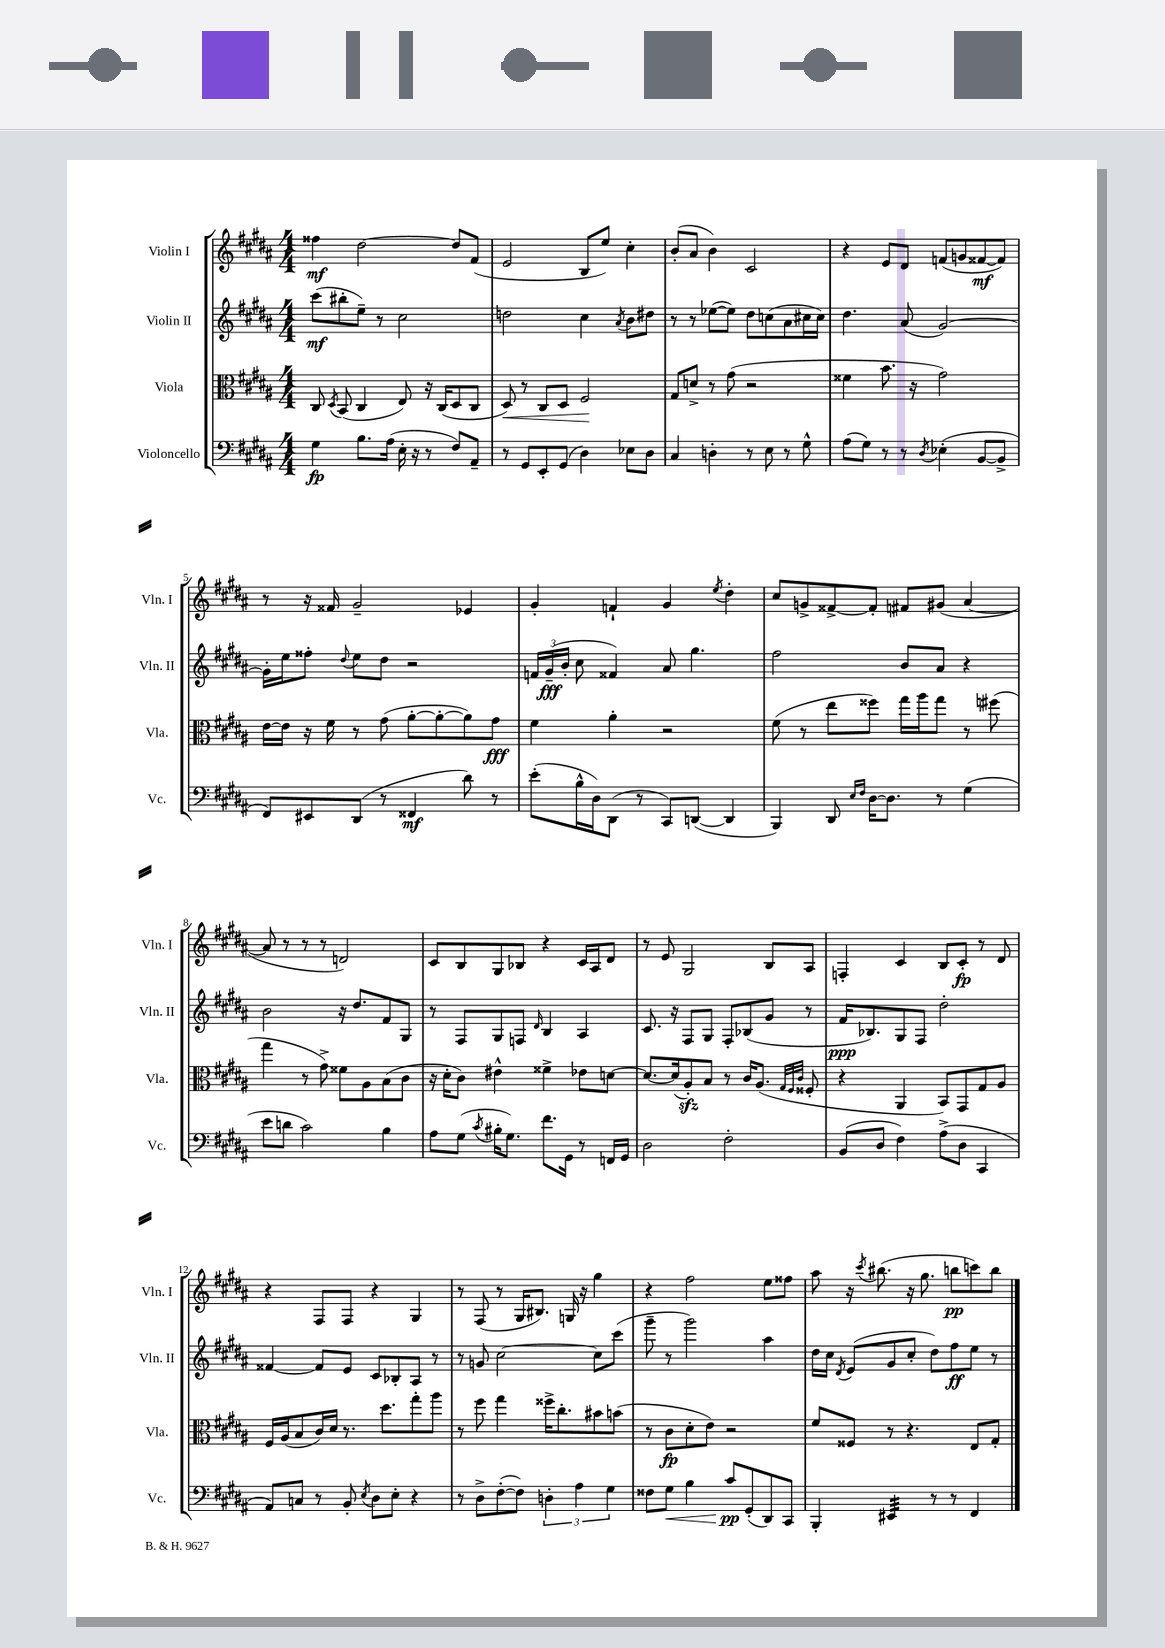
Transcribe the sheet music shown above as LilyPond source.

<<
\new StaffGroup <<
\new Staff = "s0" \with { instrumentName = "Violin I" shortInstrumentName = "Vln. I" } {
    \clef treble \key b \major \numericTimeSignature \time 4/4
    \autoBeamOff fisis''4\mf dis''2~ dis''8[ fis'8]( |
    e'2 b8[ e''8]) cis''4-. |
    b'8[-.( ais'8] b'4) cis'2 |
    r4 e'8[ dis'8] f'8[( g'8 fisis'8~\mf fisis'8]) |
    r8 r16 fisis'16 gis'2-- ees'4 |
    gis'4-. f'4-! gis'4 \acciaccatura { e''8 } dis''4-. |
    cis''8[ g'8-> fisis'8~-> fisis'8]-. fis'8[ gis'8]( ais'4~ |
    ais'8 r8 r8 r8 d'2) |
    cis'8[ b8 gis8 bes8] r4 cis'16[ ais16 dis'8] |
    r8 e'8 gis2 b8[ ais8] |
    f4-. cis'4 b8[ cis'8]-.\fp r8 dis'8 |
    r4 fis8[ fis8] r4 gis4 |
    r8 fis8( r8 gis16[ bis8.]) g16 r16 gis''4 |
    r4 fis''2 e''8[ fisis''8] |
    ais''8 r16 \acciaccatura { cis'''8 } bis''8.( r16 gis''8. b''8[\pp c'''8) b''8] \bar "|." |
}
\new Staff = "s1" \with { instrumentName = "Violin II" shortInstrumentName = "Vln. II" } {
    \clef treble \key b \major \numericTimeSignature \time 4/4
    \autoBeamOff cis'''8[\mf( bis''8-. e''8]--) r8 cis''2 |
    d''2 cis''4 \acciaccatura { ais'8 } b'8[ dis''8] |
    r8 r8 ees''8[~( ees''8]) dis''8[ c''8( ais'8 cis''16 cis''16]) |
    dis''4. ais'8( gis'2~) |
    gis'16[-. e''16 fisis''8]-. \appoggiatura { dis''8 } e''8[ dis''8] r2 |
    \tuplet 3/2 { f'16[ gis'16--\fff( b'16]-. } cis''8 fisis'4) ais'8 gis''4. |
    fis''2 b'8[ ais'8] r4 |
    b'2 r16 dis''8.[ fis'8 gis8] |
    r8 fis8[ gis8 f8] \grace { dis'16 } b4 ais4 |
    cis'8. r16 fis8[ gis8] fis8[-. bes8( gis'8] r8 |
    fis'16[\ppp bes8.) gis8 fis8] dis''2-. |
    fisis'4~ fisis'8[ e'8] cis'8[ bes8-. ais8] r8 |
    r8 g'8 cis''2~ cis''8[ cis'''8]( |
    gis'''8-- r8 gis'''2) ais''4 |
    dis''16[ cis''16] \acciaccatura { dis'8 } e'8[( gis'8 cis''8]-. dis''8[) fis''8\ff e''8] r8 \bar "|." |
}
\new Staff = "s2" \with { instrumentName = "Viola" shortInstrumentName = "Vla." } {
    \clef alto \key b \major \numericTimeSignature \time 4/4
    \autoBeamOff cis8 \acciaccatura { dis8 } b,8( cis4 e8) r16 cis16[( dis8 cis8] |
    dis8\<) r8 cis8[ dis8] fis2\! |
    gis8[ d'8]-> r8 gis'8( r2 |
    fisis'4 b'8. r16 gis'2) |
    e'16[~ e'16] r16 fis'16 r8 gis'8( ais'8[~-. ais'8~-. ais'8) gis'8]\fff |
    fis'4 ais'4-. r2 |
    fis'8( r8 e''8[ fisis''8]) gis''16[ ais''16 gis''8] r8 fis''8( |
    gis''4 r8 gis'8->) fisis'8[ ais8 b8( cis'8] |
    r16 dis'16[-. cis'8]) eis'4-^ fisis'4-> ees'8[ d'8]~ |
    d'8.[~ d'16( ais8-.\sfz) b8] r8 cis'16[ ais8.]( \grace { gis32[ fis32 cis'32] } fisis8-. |
    r4 ais,4 b,8[) gis,8 gis8 ais8] |
    fis16[ ais16( b8 cis'16) dis'16] r8. dis''8.[ gis''8-. ais''8] |
    r8 fis''8 gis''4 fisis''16[-> cis''8.-. bis'8 b'8]( |
    r8 cis'8[\fp dis'8-. e'8]) r2 |
    fis'8[ fisis8] r8 r4. e8[ gis8]-. \bar "|." |
}
\new Staff = "s3" \with { instrumentName = "Violoncello" shortInstrumentName = "Vc." } {
    \clef bass \key b \major \numericTimeSignature \time 4/4
    \autoBeamOff gis4\fp b8.[ ais16]( e16-. r16 r8 fis8[) ais,8]-- |
    r8 gis,8[ e,8-. gis,8]( dis4) ees8[ dis8] |
    cis4 d4-. r8 e8 r8 gis8-^ |
    ais8[( gis8]) r8 r8 \acciaccatura { dis8 } ees4-.( b,8[~ b,8]-> |
    fis,8[) eis,8 dis,8]( r8 fisis,4\mf dis'8) r8 |
    e'8[-.( b16-^ dis16) dis,8]( r8 cis,8[) d,8]~( d,4 |
    b,,4) dis,8 \grace { e16[ fis16] } dis16[~ dis8.] r8 gis4( |
    e'8[ d'8] cis'2) b4 |
    ais8[ gis8]( \acciaccatura { cis'8 } bis16[-. gis8.]) fis'8.[ gis,16] r8 f,16[ gis,16] |
    dis2 fis2-. |
    b,8[( dis8] fis4) ais8[->( dis8] cis,4 |
    ais,8[) c8] r8 b,8-. \acciaccatura { e8 } dis8[ e8]-. r4 |
    r8 dis8[-> fis8~-.( fis8]) \tuplet 3/2 { d4-. ais4 gis4 } |
    fisis8[ gis8]\< b4 cis'8[\pp\! gis,8-.( dis,8) cis,8] |
    b,,4-. eis,4:32 r8 r8 fis,4 \bar "|." |
}
>>
>>
